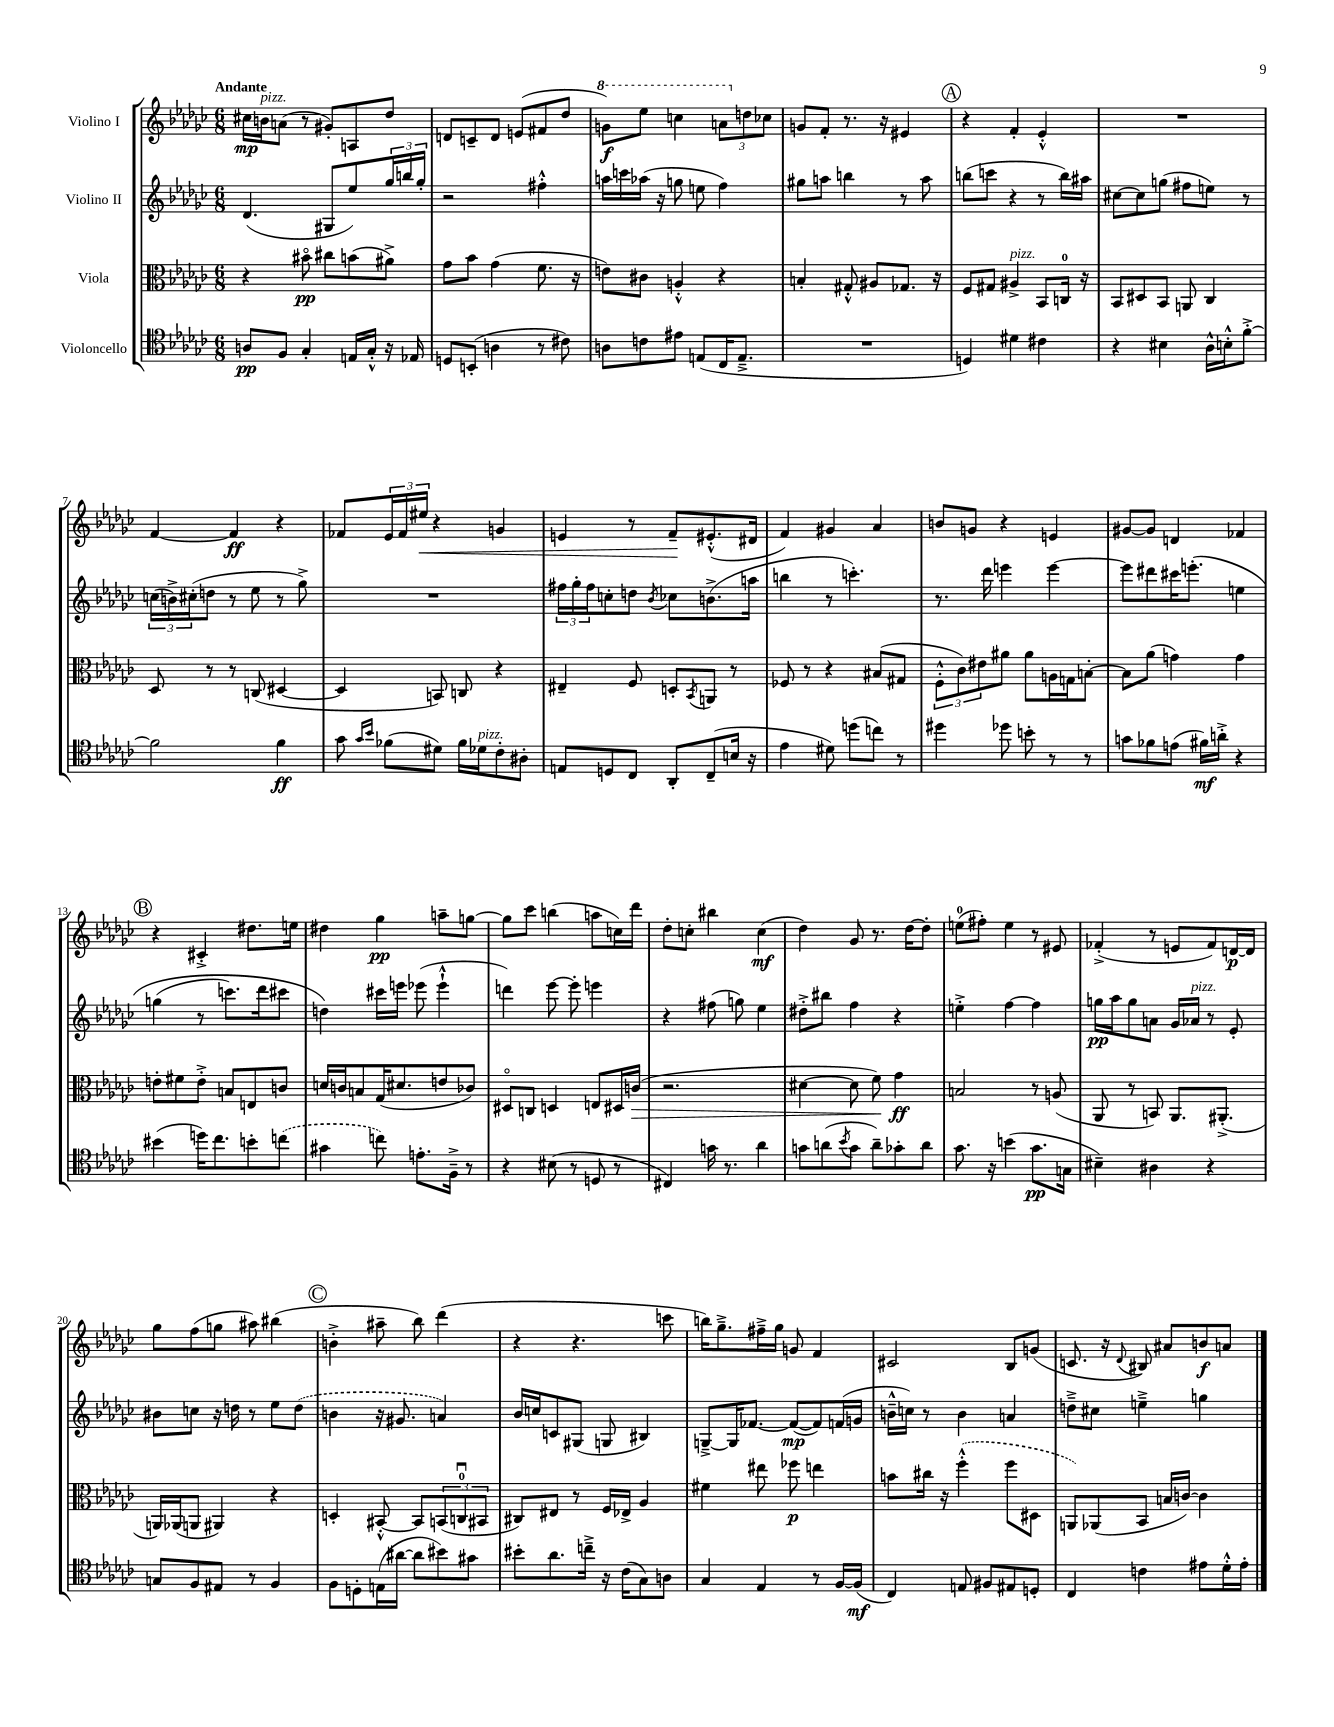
<<
\new StaffGroup <<
\new Staff = "s0" \with { instrumentName = "Violino I" } {
    \clef treble \key ges \major \numericTimeSignature \time 6/8 \tempo "Andante"
    cis''16\mp b'16^\markup { \italic "pizz." } a'8( r8 gis'8-.) a8 des''8 |
    d'8 c'8-- d'8 e'8( fis'8 des''8 |
    \ottava #1 g''8\f) ees'''8 c'''4 \tuplet 3/2 { a''8 \ottava #0 d''8 ces''!8 } |
    g'8 f'8-. r8. r16 eis'4 |
    \mark \markup { \circle "A" } r4 f'4-. ees'4-.-^ |
    R2. |
    f'4~ f'4\ff r4 |
    fes'8 \tuplet 3/2 { ees'16 fes'16 eis''16\< } r4 g'4 |
    e'4 r8 f'8--\! eis'8.-.-^( dis'16 |
    f'4) gis'4 aes'4 |
    b'8 g'8 r4 e'4 |
    gis'8~ gis'8 d'4 fes'4 |
    \mark \markup { \circle "B" } r4 cis'4-.-> dis''8. e''16 |
    dis''4 ges''4\pp a''8-- g''8~ |
    g''8 ces'''8 b''4( a''8 c''16) des'''16 |
    des''8-. c''8-. bis''4 c''4\mf( |
    des''4) ges'8 r8. des''16~ des''8-. |
    e''8-0( fis''8-.) e''4 r8 eis'8 |
    fes'4-.->( r8 e'8 fes'8) d'16~\p d'16 |
    ges''8 f''8( g''8 ais''8) bis''4( |
    \mark \markup { \circle "C" } b'4-.-> ais''8-- bes''8) des'''4( |
    r4 r4. c'''8 |
    b''16) ges''8.---> fis''16---> ges''16 g'8 f'4 |
    cis'2 bes8 g'8( |
    c'8. r16 \appoggiatura { des'8 } bis8) ais'8 b'8\f a'8 \bar "|." |
}
\new Staff = "s1" \with { instrumentName = "Violino II" } {
    \clef treble \key ges \major \numericTimeSignature \time 6/8
    des'4.( gis8 ees''8) \tuplet 3/2 { ges''16 b''16 ges''16-. } |
    r2 fis''4-.-^ |
    a''16 c'''16 aes''16( r16 g''8 e''8 f''4) |
    gis''8 a''8 b''4 r8 a''8 |
    \mark \markup { \circle "A" } b''8( c'''8 r4 r8 b''16) ais''16 |
    cis''8~ cis''8 g''8( fis''8 e''8) r8 |
    \tuplet 3/2 { c''16( b'16->) cis''16-.( } d''8 r8 ees''8 r8 ges''8->) |
    R2. |
    \tuplet 3/2 { fis''16 ges''16-. fis''16 } c''8-. d''8 \acciaccatura { bes'8 } ces''8 b'8.->( a''16 |
    b''4 r8 c'''4.-.) |
    r8. des'''16 e'''4 e'''4~ |
    e'''8 dis'''8 cis'''16 e'''8.-.\( e''4 |
    \mark \markup { \circle "B" } g''4( r8 c'''8.) des'''16 cis'''8 |
    d''4\) cis'''16 e'''16 ees'''8( ees'''4-!-^ |
    d'''4) ees'''8~ ees'''8-. e'''4 |
    r4 fis''8( g''8) ees''4 |
    dis''8-.-> bis''8 f''4 r4 |
    e''4-.-> f''4~ f''4 |
    g''16\pp aes''16 g''8 a'8 ges'16 aes'16^\markup { \italic "pizz." } r8 ees'8-. |
    bis'8 c''8 r16 d''16 r8 ees''8 \once \slurDashed d''8( |
    \mark \markup { \circle "C" } b'4 r16 gis'8. a'4) |
    bes'16 c''16 c'8 gis8( g8 bis4) |
    g8~---> g16 fes'8.~ fes'8~\mp( fes'8) f'16( g'16 |
    b'16---^ c''16) r8 b'4 a'4 |
    d''8---> cis''8 e''4---> g''4 \bar "|." |
}
\new Staff = "s2" \with { instrumentName = "Viola" } {
    \clef alto \key ges \major \numericTimeSignature \time 6/8
    r4 bis'8\flageolet\pp cis''8 b'8( ais'8->) |
    ges'8 bes'8 ges'4( f'8. r16 |
    e'8) cis'8 a4-.-^ r4 |
    b4-. gis8-.-^ ais8 ges8. r16 |
    \mark \markup { \circle "A" } f8 gis8 ais4->^\markup { \italic "pizz." } bes,8 c16-0 r16 |
    bes,8 dis8 bes,8 a,8 ces4 |
    des8 r8 r8 c8( dis4~ |
    dis4 b,8) c8 r4 |
    eis4-- f8 d8-. \acciaccatura { bes,8 } a,8 r8 |
    fes8 r8 r4 bis8( gis8 |
    \tuplet 3/2 { f8-.-^ ces'8) eis'8 } ais'8 ais'8 a16 g16 b8~-. |
    b8 aes'8( g'4) g'4 |
    \mark \markup { \circle "B" } e'8-. fis'8 e'8-.-> b8 e8 c'8 |
    d'16 c'16 b8 ges16( dis'8. e'8 ces'8) |
    dis8\flageolet c8 d4 e8 dis16 c'16\>( |
    r2. |
    dis'4~ dis'8 f'8\!) ges'4\ff |
    b2 r8 a8( |
    aes,8 r8 b,8) aes,8. ais,8.-.->( |
    a,16) aes,16( a,8 ais,4) r4 |
    \mark \markup { \circle "C" } d4-. bis,8~-.-^ bis,8 \tuplet 3/2 { b,8( c8-0\downbow bis,8 } |
    cis8) eis8 r8 f16 ees16-> aes4 |
    fis'4 eis''8 fes''8\p e''4 |
    b'8 cis''16 r16 \once \slurDashed f''4-.-^( f''8 dis8 |
    a,8) aes,8( bes,8 b16 c'16~) c'4 \bar "|." |
}
\new Staff = "s3" \with { instrumentName = "Violoncello" } {
    \clef tenor \key ges \major \numericTimeSignature \time 6/8
    a8\pp f8 ges4-. e16 ges16-.-^ r16 ees16 |
    d8 b,8-.( a4 r8 cis'8) |
    a8 c'8 eis'8 e8( ces16 e8.---> |
    R2. |
    \mark \markup { \circle "A" } d4) dis'4 cis'4 |
    r4 bis4 aes16-^ b16-.-^ f'8~-.-> |
    f'2 f'4\ff |
    ges'8 \grace { ges'16 bes'16 } fes'8( dis'8) fes'16 des'16^\markup { \italic "pizz." } ces'8-. ais8-. |
    e8 d8 ces8 aes,8-. ces8--( b16 r16 |
    ees'4 dis'8) d''8( c''8) r8 |
    dis''4 des''8 b'8-. r8 r8 |
    g'8 fes'8 e'8( fis'16\mf) a'16-.-> r4 |
    \mark \markup { \circle "B" } bis'4( d''16) ces''8. b'8-. \once \slurDashed c''8( |
    gis'4 c''8) e'8.-. f16---> r8 |
    r4 bis8( r8 d8 r8 |
    cis4) g'16 r8. aes'4 |
    g'8 a'8( \acciaccatura { bes'8 } g'8 a'8--) ges'8-. a'8 |
    ges'8. r16 b'4( ges'8.\pp g16 |
    bis4--) ais4 r4 |
    g8 f8 eis8 r8 f4 |
    \mark \markup { \circle "C" } f8 d8-. e16( ais'16~ ais'8 bis'8) gis'8 |
    bis'8-. aes'8. c''16---> r16 ces'16( ges8) a8 |
    ges4 ees4 r8 f16~ f16\mf( |
    ces4) e8 fis8 eis8 d8-. |
    ces4 c'4 eis'8 des'16-.-^ eis'16-. \bar "|." |
}
>>
>>
